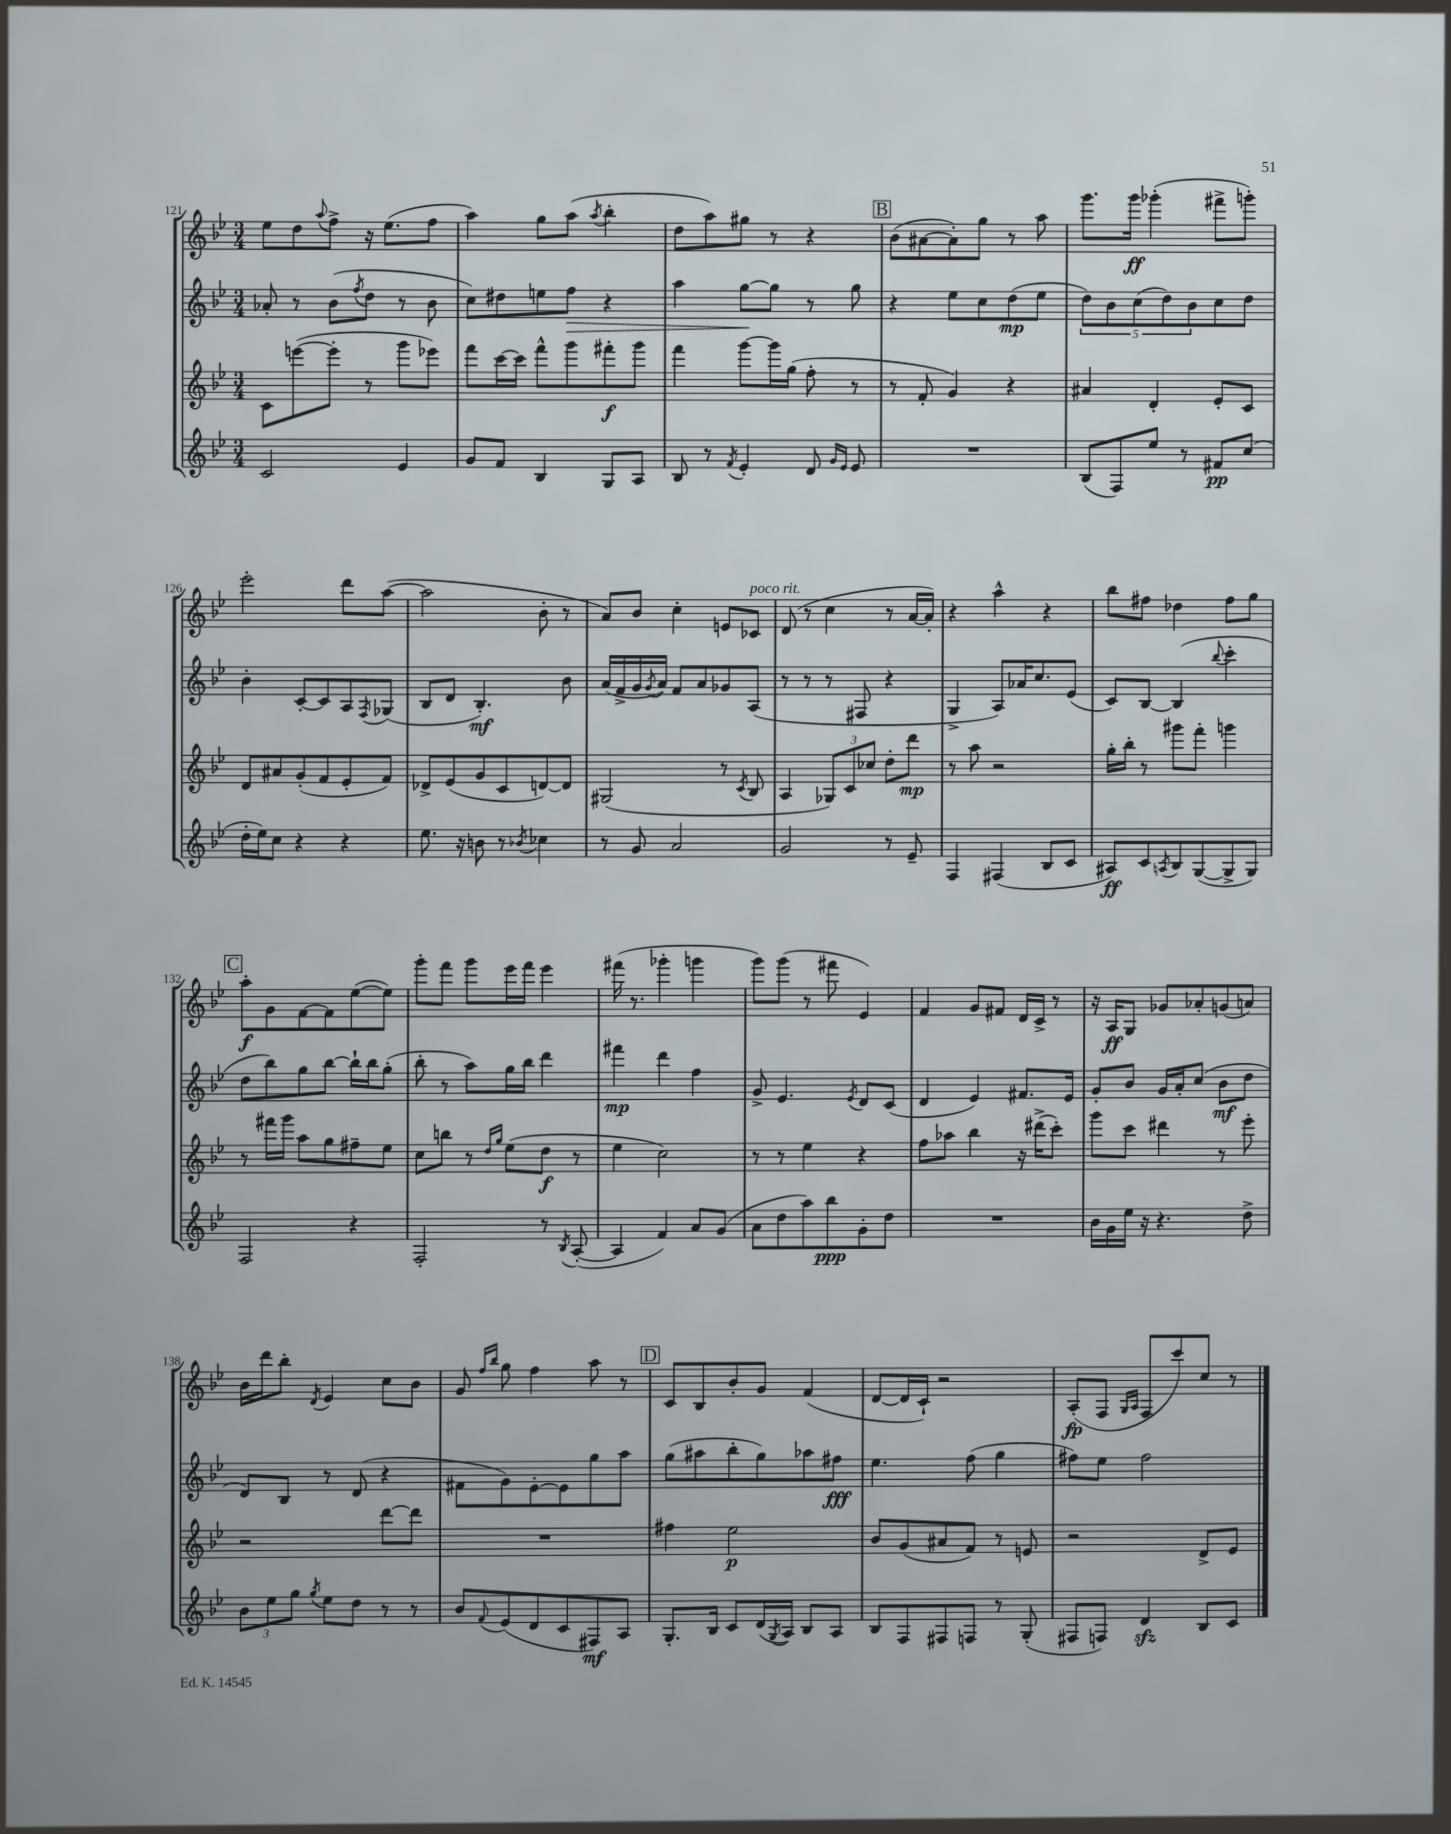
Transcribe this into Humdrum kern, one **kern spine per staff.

**kern	**dynam	**kern	**dynam	**kern	**dynam	**kern	**dynam
*part4	*part4	*part3	*part3	*part2	*part2	*part1	*part1
*staff4	*staff4	*staff3	*staff3	*staff2	*staff2	*staff1	*staff1
*clefG2	*	*clefG2	*	*clefG2	*	*clefG2	*
*k[b-e-]	*	*k[b-e-]	*	*k[b-e-]	*	*k[b-e-]	*
*M3/4	*	*M3/4	*	*M3/4	*	*M3/4	*
=121	=121	=121	=121	=121	=121	=121	=121
2c/	.	8c\L	.	8a-X'/	.	8ee-\L	.
.	.	([8eeen\	.	8r	.	8dd\	.
.	.	.	.	.	.	8qqaa/	.
.	.	8eee'\J]	.	(8b-\L	.	8ff^\J	.
.	.	.	.	8qff/	.	.	.
.	.	8r	.	8dd\J	.	16r	.
.	.	.	.	.	.	(8.ee-\L	.
4e-/	.	8ggg\L	.	8r	.	.	.
.	.	8eee-X\J)	.	8b-\	.	8ff\J	.
=122	=122	=122	=122	=122	=122	=122	=122
8g/L	.	8fff\L	.	8cc\L)	.	4aa\)	.
8f/J	.	[16ccc\L	.	8dd#X\	.	.	.
.	.	16ccc\JJ]	.	.	.	.	.
4B-/	.	8fff^^\L	.	8een\	.	8gg\L	.
!	!	!	!	!	!LO:HP:b	!	!
.	.	8ggg\	.	8ff\J	>	(8aa\J	.
.	.	.	.	.	.	8qaa/	.
8G/L	.	8fff#X'\	f	4r	.	4bb-'\	.
8A/J	.	8ggg\J	.	.	.	.	.
=123	=123	=123	=123	=123	=123	=123	=123
8B-/	.	4fff\	.	4aa\	.	8dd\L	.
8r	.	.	.	.	.	8aa\)	.
8qf/	.	.	.	.	.	.	.
4e-'/	.	[8ggg\L	.	[8gg\L	.	8gg#X\J	.
.	.	16ggg\L]	.	8gg\J]	]	8r	.
.	.	(16gg\JJ	.	.	.	.	.
8d/	.	8ff'\	.	8r	.	4r	.
16qqg/LL	.	.	.	.	.	.	.
16qqe-/JJ	.	.	.	.	.	.	.
8e-/	.	8r	.	8gg\	.	.	.
!!LO:REH:place=s1:t=B
=124	=124	=124	=124	=124	=124	=124	=124
2.r	.	8r	.	4r	.	(8b-\L	.
.	.	8f'/	.	.	.	[8a#X\	.
.	.	4g/)	.	8ee-\L	.	8a#'\])	.
.	.	.	.	8cc\	.	8gg\J	.
.	.	4r	.	(8dd\	mp	8r	.
.	.	.	.	8ee-\J	.	8aa\	.
=125	=125	=125	=125	=125	=125	=125	=125
(8B-/L	.	4a#X/	.	10dd\L)	.	8.ggg\L	.
.	.	.	.	10b-\	.	.	.
8F/)	.	.	.	.	.	.	.
.	.	.	.	.	.	16ggg\Jk	ff
.	.	.	.	(10cc\	.	.	.
8ee-/J	.	4d'/	.	.	.	(4ggg-X'\	.
.	.	.	.	10dd\)	.	.	.
8r	.	.	.	.	.	.	.
.	.	.	.	10b-\	.	.	.
8f#X/L	pp	8e-'/L	.	8cc\	.	8fff#X^\L	.
(8cc/J	.	8c/J	.	8dd\J	.	8gggn'\J)	.
!!LO:LB:g=z
=126	=126	=126	=126	=126	=126	=126	=126
16dd'\LL	.	8d/L	.	4b-'\	.	2eee-'\	.
16ee-\J)	.	.	.	.	.	.	.
8cc\J	.	8a#X/	.	.	.	.	.
4r	.	(8g'/	.	[8c'/L	.	.	.
.	.	8f/	.	8c/]	.	.	.
4r	.	8e-'/	.	8A/	.	8ddd\L	.
.	.	.	.	8qF/	.	.	.
.	.	8f/J)	.	(8G-X/J	.	([8aa\J	.
=127	=127	=127	=127	=127	=127	=127	=127
8.ee-\	.	8d-X^/L	.	8B-/L	.	2aa\]	.
.	.	(8e-/	.	8d/J	.	.	.
16r	.	.	.	.	.	.	.
8bn\	.	8g/	.	4.B-'/)	mf	.	.
8r	.	8c/	.	.	.	.	.
8qb-X/	.	.	.	.	.	.	.
4cc-X\	.	[8dn/)	.	.	.	8b-'\	.
.	.	8d/J]	.	8b-\	.	8r	.
=128	=128	=128	=128	=128	=128	=128	=128
8r	.	(2G#X/	.	(16a/LL	.	8a/L)	.
.	.	.	.	16f^/	.	.	.
8g/	.	.	.	16g/	.	8b-/J	.
.	.	.	.	8qg/	.	.	.
.	.	.	.	16a/JJ)	.	.	.
2a/	.	.	.	8f/L	.	4cc'\	.
.	.	.	.	8a/	.	.	.
.	.	8r	.	8g-X/	.	8en/L	.
.	.	8qc/	.	.	.	.	.
!	!	!	!	!	!	!LO:TX:a:i:t=poco rit.	!
.	.	8B-/	.	(8A/J	.	8c-X/J	.
=129	=129	=129	=129	=129	=129	=129	=129
2g/	.	4A/	.	8r	.	(8d/	.
.	.	.	.	8r	.	8r	.
.	.	12G-X/L)	.	8r	.	4cc\	.
.	.	12c/	.	.	.	.	.
.	.	.	.	8F#X/	.	.	.
.	.	12cc-X/J	.	.	.	.	.
8r	.	8dd'\L	.	4r	.	8r	.
8e-~/	.	8ddd\J	mp	.	.	[16a/LL	.
.	.	.	.	.	.	16a'/JJ])	.
=130	=130	=130	=130	=130	=130	=130	=130
4F/	.	8r	.	4G^/	.	4r	.
.	.	8aa\	.	.	.	.	.
(4F#X/	.	2r	.	8A/L)	.	4aa^^\	.
.	.	.	.	16a-X/K	.	.	.
.	.	.	.	8.cc/	.	.	.
8B-/L	.	.	.	.	.	4r	.
8c/J	.	.	.	(8e-/J	.	.	.
=131	=131	=131	=131	=131	=131	=131	=131
8A#X/L)	ff	16gg'\LL	.	8c/L)	.	8bb-\L	.
.	.	16bb-'\JJ	.	.	.	.	.
8c/	.	8r	.	[8B-/J	.	8ff#X\J	.
8qAn/	.	.	.	.	.	.	.
8B-/	.	8ggg#X\L	.	(4B-/]	.	4dd-X\	.
([8G/	.	8fff'\J	.	.	.	.	.
.	.	.	.	8qqbb-/	.	.	.
8G^/]	.	4gggn\	.	4ccc'\	.	8ff#\L	.
8G/J)	.	.	.	.	.	8gg\J	.
!!LO:LB:g=z
!!LO:REH:place=s1:t=C
=132	=132	=132	=132	=132	=132	=132	=132
2F/	.	8r	.	8dd\L	.	8aa'\L	f
.	.	16fff#X\LL	.	8bb-\)	.	8g\	.
.	.	16ggg\JJ	.	.	.	.	.
.	.	8aa\L	.	8gg\	.	[8f\	.
.	.	8gg\	.	[8bb-\J	.	8f\]	.
4r	.	8ff#X~\	.	16bb-`\LL]	.	([8ee-\	.
.	.	.	.	16bb-\J	.	.	.
.	.	8ee-\J	.	(8gg'\J	.	8ee-\J])	.
=133	=133	=133	=133	=133	=133	=133	=133
2F'/	.	8cc\L	.	8bb-'\	.	8ggg'\L	.
.	.	8bbn\J	.	8r	.	8fff\J	.
.	.	8r	.	8aa\L)	.	8ggg\L	.
.	.	16qqdd/LL	.	.	.	.	.
.	.	16qqgg/JJ	.	.	.	.	.
.	.	(8ee-\L	.	16gg\L	.	16eee-\L	.
.	.	.	.	16bb-\JJ	.	16fff\JJ	.
8r	.	8dd\J	f	4ddd\	.	4eee-\	.
8qB-/	.	.	.	.	.	.	.
([8A'/	.	8r	.	.	.	.	.
=134	=134	=134	=134	=134	=134	=134	=134
4A/]	.	4ee-\	.	4fff#X\	mp	(16fff#X\	.
.	.	.	.	.	.	8.r	.
4f/)	.	2cc\)	.	4ddd\	.	4ggg-X'\	.
8a/L	.	.	.	4ff\	.	4gggn\	.
(8g/J	.	.	.	.	.	.	.
=135	=135	=135	=135	=135	=135	=135	=135
8a\L	.	8r	.	8g^/	.	8ggg\L)	.
8dd\	.	8r	.	4.e-/	.	(8ggg\J	.
8aa\)	.	4ee-\	.	.	.	8r	.
8bb-\	ppp	.	.	.	.	8fff#X\	.
.	.	.	.	8qe-/	.	.	.
8g'\	.	4r	.	8d/L	.	4e-/)	.
8dd\J	.	.	.	(8c/J	.	.	.
=136	=136	=136	=136	=136	=136	=136	=136
2.r	.	8ff\L	.	4d/	.	4f/	.
.	.	8aa-X\J	.	.	.	.	.
.	.	4bb-\	.	4e-/)	.	8g/L	.
.	.	.	.	.	.	8f#X/J	.
.	.	16r	.	8.f#X/L	.	16d/LL	.
.	.	(16ddd#X^\KL	.	.	.	16c^/JJ	.
.	.	8ccc'\J)	.	.	.	8r	.
.	.	.	.	16e-/Jk	.	.	.
=137	=137	=137	=137	=137	=137	=137	=137
16b-\LL	.	8ggg\L	.	8g'/L	.	16r	.
16g\	.	.	.	.	.	16A/KL	ff
16ee-\JJ	.	8ccc\J	.	8b-/J	.	8G/J	.
16r	.	.	.	.	.	.	.
4.r	.	4ddd#X\	.	16g/LL	.	8g-X/L	.
.	.	.	.	16a'/J	.	.	.
.	.	.	.	(8cc/J	.	8a-X'/	.
.	.	8r	.	8b-\L	mf	(8gn/	.
8dd^\	.	8eee-'\	.	8dd\J	.	8an/J)	.
!!LO:LB:g=z
=138	=138	=138	=138	=138	=138	=138	=138
12b-\L	.	2r	.	8d/L)	.	16b-\LL	.
.	.	.	.	.	.	16ddd\J	.
12ee-\	.	.	.	.	.	.	.
.	.	.	.	8B-/J	.	8bb-'\J	.
12gg\J	.	.	.	.	.	.	.
8qgg/	.	.	.	.	.	8qd/	.
8ee-\L	.	.	.	8r	.	4e-/	.
8dd\J	.	.	.	(8d/	.	.	.
8r	.	[8ddd\L	.	4r	.	8cc\L	.
8r	.	8ddd\J]	.	.	.	8b-\J	.
=139	=139	=139	=139	=139	=139	=139	=139
8b-/L	.	2.r	.	8f#X\L	.	8g/	.
.	.	.	.	.	.	16qqff/LL	.
8qqf/	.	.	.	.	.	16qqbb-/JJ	.
(8e-/	.	.	.	8g\)	.	8gg\	.
8d/	.	.	.	[8e-'\	.	4ff\	.
8c/	.	.	.	8e-\]	.	.	.
8F#X/)	mf	.	.	8gg\	.	8aa\	.
8A/J	.	.	.	8aa\J	.	8r	.
!!LO:REH:place=s1:t=D
=140	=140	=140	=140	=140	=140	=140	=140
8.G'/L	.	4ff#X\	.	(8gg\L	.	8c/L	.
.	.	.	.	8aa#X\	.	8B-/	.
16B-/Jk	.	.	.	.	.	.	.
8c/L	.	2ee-\	p	8bb-'\	.	8b-'/	.
(16d/L	.	.	.	8gg\)	.	8g/J	.
8qG/	.	.	.	.	.	.	.
16A/JJ)	.	.	.	.	.	.	.
8B-/L	.	.	.	8aa-X\	.	(4f/	.
8A/J	.	.	.	8ff#X\J	fff	.	.
=141	=141	=141	=141	=141	=141	=141	=141
8B-/L	.	8b-/L	.	4.ee-\	.	[8d/L	.
8F/	.	(8g/	.	.	.	16d/L]	.
.	.	.	.	.	.	16c`/JJ)	.
8F#X/	.	8a#X/	.	.	.	2r	.
8Fn/J	.	8f/J)	.	(8ff\	.	.	.
8r	.	8r	.	4gg\	.	.	.
(8G'/	.	8en/	.	.	.	.	.
=142	=142	=142	=142	=142	=142	=142	=142
8F#X/L	.	2r	.	8ff#X\L)	.	(8A'/L	fp
8Fn/J)	.	.	.	8ee-\J	.	8F/J	.
.	.	.	.	.	.	16qqG/LL	.
.	.	.	.	.	.	16qqA/JJ	.
4dzz/	.	.	.	2ff#\	.	8F/L	.
.	.	.	.	.	.	8ccc/)	.
8B-/L	.	8d^/L	.	.	.	8cc/J	.
8c/J	.	8e-/J	.	.	.	8r	.
==	==	==	==	==	==	==	==
*-	*-	*-	*-	*-	*-	*-	*-
